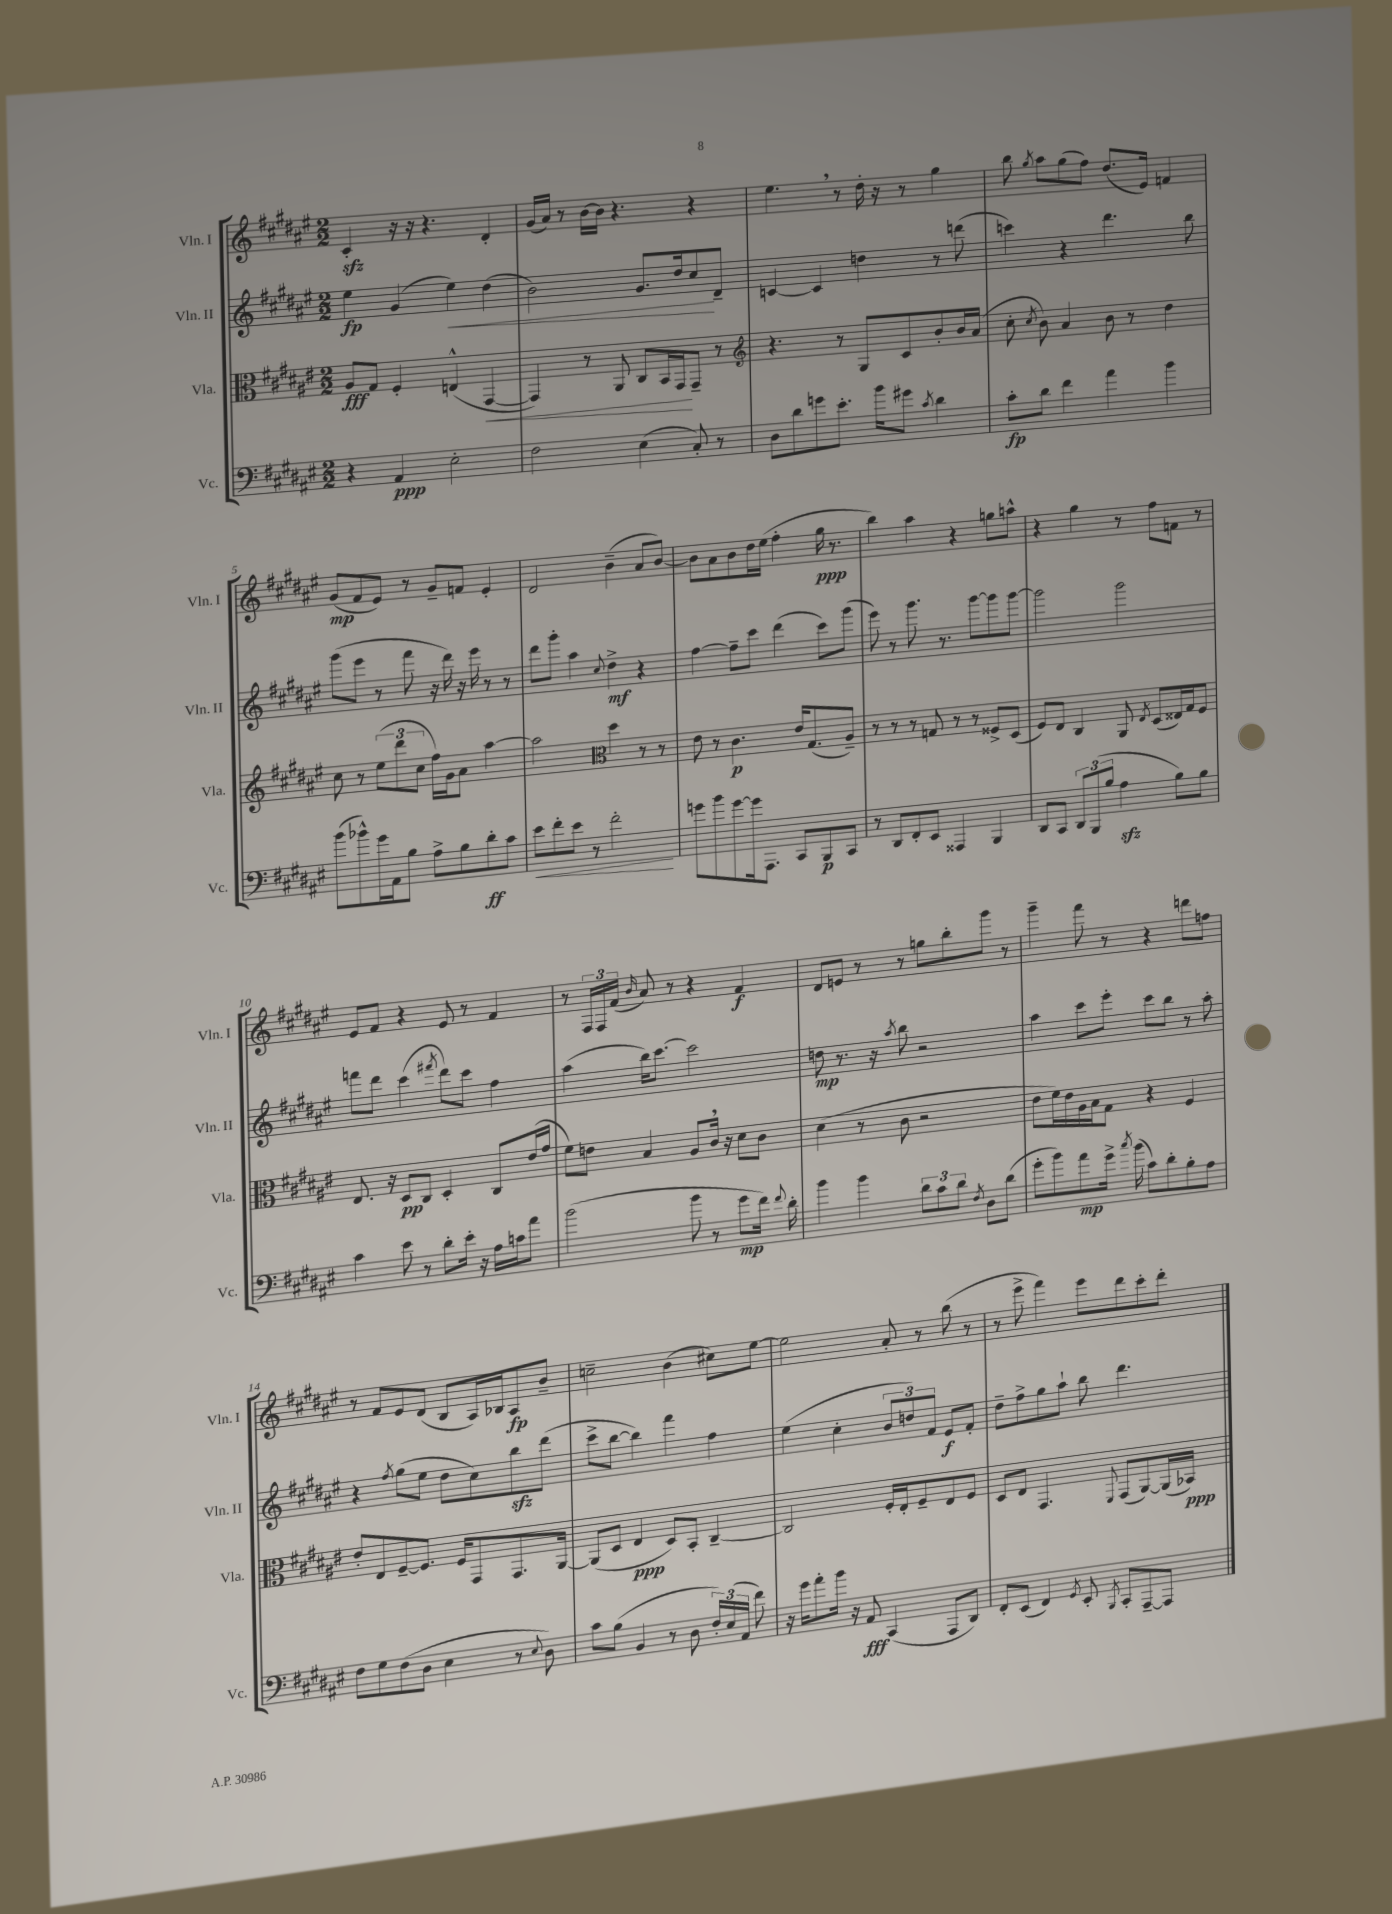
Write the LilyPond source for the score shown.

<<
\new StaffGroup <<
\new Staff = "s0" \with { instrumentName = "Vln. I" shortInstrumentName = "Vln. I" } {
    \clef treble \key fis \major \numericTimeSignature \time 2/2
    \autoBeamOff cis'4-.\sfz r16 r16 r4. dis'4-. |
    gis'16[( ais'16]) r8 b'16[~ b'16] r4. r4 |
    eis''4. \breathe r8 dis''16-. r16 r8 gis''4 |
    b''8 \acciaccatura { gis''8 } ais''8[ gis''8( fis''8]) dis''8.[( eis'16]) f'4 |
    gis'8[\mp( fis'8 eis'8]) r8 gis'8[-- f'8] eis'4-. |
    dis'2 b'4--( ais'8[ b'8]~) |
    b'8[ ais'8 b'8 dis''16 eis''16]( fis''4-. gis''16\ppp r8. |
    b''4) ais''4 r4 g''8[ a''8]-^ |
    r4 gis''4 r8 fis''8[ f'8] r8 |
    eis'8[ fis'8] r4 eis'8 r8 fis'4 |
    r8 \tuplet 3/2 { fis16[ fis16 fis'16]( } \grace { b'16 } ais'8) r8 r4 fis'4\f |
    dis'8[ e'8] r8 r8 g''8[ b''8-. gis'''8] r8 |
    gis'''4-- fis'''8 r8 r4 d'''8[ f''8] |
    r8 fis'8[ eis'8 dis'8]( b8[ ais16) bes16 ais8\fp b'8]-- |
    c''2-- b'4( cis''8[) eis''8]~ |
    eis''2 ais'8-. r8 b''8( r8 |
    r8 eis'''8-> fis'''4) eis'''8[ dis'''8 cis'''8-. dis'''8]-. \bar "|." |
}
\new Staff = "s1" \with { instrumentName = "Vln. II" shortInstrumentName = "Vln. II" } {
    \clef treble \key fis \major \numericTimeSignature \time 2/2
    \autoBeamOff eis''4\fp gis'4( eis''4\<) dis''4( |
    b'2) gis'8.[ dis''16 cis''8\! dis'8]-- |
    c'4~ c'4 d''4 r8 d'''8( |
    c'''4) r4 dis'''4. b''8 |
    gis'''8[( eis'''8] r8 fis'''8 r16 dis'''16) r16 eis'''16 r8 r8 |
    dis'''8[ gis'''8]-. ais''4 \appoggiatura { cis''8 } dis''4->\mf r4 |
    fis''4~ fis''8[-- cis'''8] dis'''4( cis'''8[) gis'''8]( |
    eis'''8) r8 gis'''8. r8. gis'''8[~ gis'''8 gis'''8]~ |
    gis'''2 gis'''2 |
    f'''8[ dis'''8] cis'''4( \acciaccatura { fis'''8 } dis'''8[) cis'''8] fis''4 |
    ais''4( b''16[) cis'''8.]~ cis'''2 |
    d''8\mp r8. r16 \acciaccatura { ais''8 } b''8 r2 |
    ais''4 cis'''8[ eis'''8]-. cis'''8[ b''8] r8 ais''8-. |
    r4 \acciaccatura { fis''8 } gis''8[( eis''8] dis''8[ cis''8) b''8\sfz dis'''8]( |
    cis'''8[-> b''8]~ b''4) fis'''4 fis''4 |
    eis''4( cis''4-. \tuplet 3/2 { b'8[ d''8) fis'8] } eis'8[\f fis'8]-. |
    dis''8[-- fis''8-> gis''8 ais''8]-! b''8 dis'''4. \bar "|." |
}
\new Staff = "s2" \with { instrumentName = "Vla." shortInstrumentName = "Vla." } {
    \clef alto \key fis \major \numericTimeSignature \time 2/2
    \autoBeamOff ais8[\fff gis8] fis4-. e4-^( gis,4~\< |
    gis,4) r8 ais,8 cis8[ b,16 gis,16\! gis,8]-- r8 |
    \clef treble r4. r8 gis8[ cis'8 b'8-. b'16 ais'16]( |
    cis''8-. \acciaccatura { cis''8 } b'8) ais'4 b'8 r8 dis''4 |
    cis''8 r8 \tuplet 3/2 { eis''8[( dis'''8 cis''8] } fis''16[) gis'16 ais'8] ais''4~ |
    ais''2 \clef alto dis''4 r8 r8 |
    eis'8 r8 cis'4.\p eis'16[ gis8.( ais8]--) |
    r8 r8 r8 g8 r8 r8 fisis8[-> dis8]( |
    fis8[) eis8] cis4 ais,8 \acciaccatura { eis8 } dis8[( eisis16) gis16 fis8] |
    eis8. r16 dis8[\pp cis8] dis4-. cis8[ eis'16( gis'16] |
    fis'8[) e'8] b4 ais8[ cis'16] \breathe r16 dis'8[ cis'8] |
    dis'4( r8 cis'8 r2 |
    eis'8[ fis'16) eis'16 ais16 b16 gis8] r4 fis4 |
    eis'8[-. eis8 fis8~-- fis8.] fis16[ gis,8 gis,8. ais,16]~ |
    ais,8[( dis8] eis4\ppp dis8[) b,8]-. cis4~-- |
    cis2 fis16[-. eis16-. fis8-- eis8 fis8] |
    dis8[ eis8] gis,4. \appoggiatura { fis,8 } gis,8[( ais,8~) ais,16( bes,16]\ppp) \bar "|." |
}
\new Staff = "s3" \with { instrumentName = "Vc." shortInstrumentName = "Vc." } {
    \clef bass \key fis \major \numericTimeSignature \time 2/2
    \autoBeamOff r4 ais,4\ppp eis2-. |
    fis2 eis4( cis8-.) r8 |
    dis8[ dis'8 g'8 eis'8.]-. b'16[ gis'8] \acciaccatura { cis'8 } dis'4 |
    cis'8[-.\fp dis'8] fis'4 ais'4 b'4 |
    b'8[( bes'8-^) gis'16 ais,16 b8] ais8[-> b8 dis'8-.\ff cis'8] |
    eis'8[\< fis'8-. eis'8] r8 fis'2-.\! |
    g'8[ b'8 g'8~ g'16 ais,,8.] cis,8[ b,,8\p cis,8] |
    r8 dis,8[ fis,8-. eis,8] aisis,,4 b,,4 |
    dis,8[ cis,8] \tuplet 3/2 { dis,8[ b,,8( b8] } ais4\sfz b8[) b8] |
    cis'4 eis'8 r8 dis'8[-. eis'16]-. r16 ais16[ c'16 ais'8] |
    b'2( b'8 r8 gis'8[\mp fis'16]) \appoggiatura { fis'8 } dis'16-. |
    b'4 b'4 \tuplet 3/2 { dis'8[ cis'8 dis'8] } \acciaccatura { fis8 } dis8[ dis'8]( |
    gis'8[-. b'8) ais'8\mp gis'16]-> \acciaccatura { cis''8 } b'16( cis'8[) dis'8-. b8-. ais8] |
    fis8[ gis8 fis8( dis8] eis4 r8 \appoggiatura { eis8 } dis8) |
    cis'8[ b8]( b,4 r8 dis8 \tuplet 3/2 { fis16[-.) eis16( ais,16] } fis'8) |
    r16 gis'16[ ais'8-. b'16] r16 ais,8\fff cis,4( ais,,8[ dis,8]) |
    fis,8[-. eis,8]( fis,4) \acciaccatura { gis,8 } eis,8-. \acciaccatura { b,,8 } cis,8[-. ais,,8~-- ais,,8] \bar "|." |
}
>>
>>
